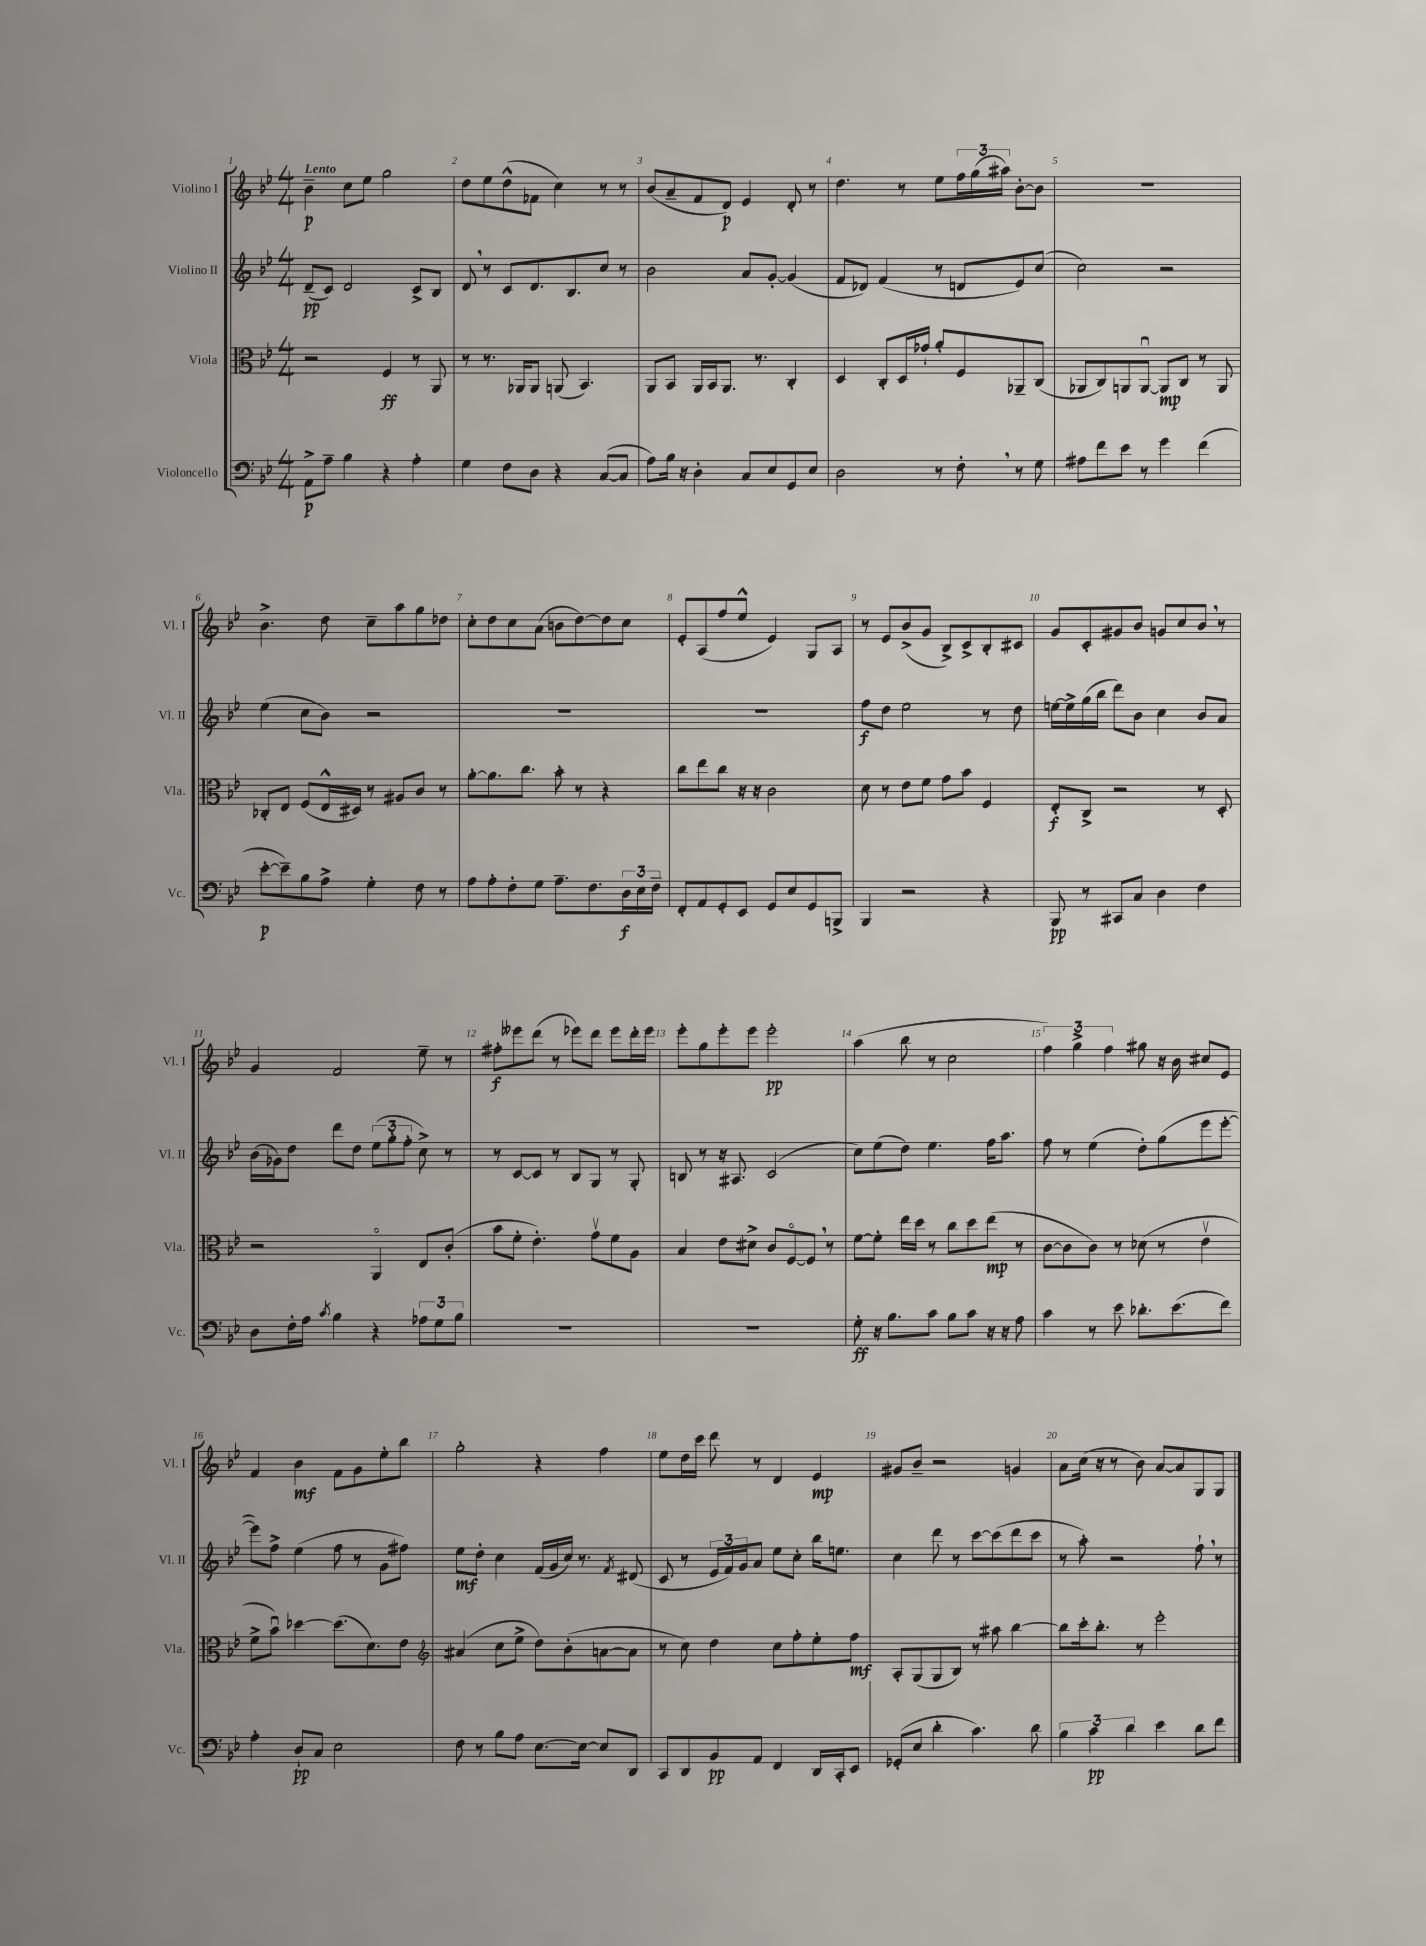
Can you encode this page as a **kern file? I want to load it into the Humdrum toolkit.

**kern	**dynam	**kern	**dynam	**kern	**dynam	**kern	**dynam
*part4	*part4	*part3	*part3	*part2	*part2	*part1	*part1
*staff4	*staff4	*staff3	*staff3	*staff2	*staff2	*staff1	*staff1
*I"Violoncello	*	*I"Viola	*	*I"Violino II	*	*I"Violino I	*
*I'Vc.	*	*I'Vla.	*	*I'Vl. II	*	*I'Vl. I	*
*clefF4	*	*clefC3	*	*clefG2	*	*clefG2	*
*k[b-e-]	*	*k[b-e-]	*	*k[b-e-]	*	*k[b-e-]	*
*M4/4	*	*M4/4	*	*M4/4	*	*M4/4	*
=1	=1	=1	=1	=1	=1	=1	=1
!	!	!	!	!	!	!LO:TX:a:B:t=Lento	!
8AA^\L	p	2r	.	(8d~/L	pp	4b-~\	p
8A~\J	.	.	.	8c/J)	.	.	.
4B-\	.	.	.	2d/	.	8cc\L	.
.	.	.	.	.	.	8ee-\J	.
4r	.	4F/	ff	.	.	2gg\	.
4A'\	.	8r	.	8c^/L	.	.	.
.	.	8AA/	.	8B-/J	.	.	.
=2	=2	=2	=2	=2	=2	=2	=2
4G\	.	8r	.	8d,/	.	8dd\L	.
.	.	8.r	.	8r	.	8ee-\	.
8F\L	.	.	.	8c/L	.	(8dd^^\	.
.	.	16AA-X/KL	.	.	.	.	.
8D\J	.	8AA-/J	.	8.d/	.	8f-X\J	.
4r	.	(8AAn/	.	.	.	4cc\)	.
.	.	.	.	8.B-/	.	.	.
.	.	4.BB-/)	.	.	.	.	.
([8C/L	.	.	.	8cc/J	.	8r	.
8C/J]	.	.	.	8r	.	8r	.
=3	=3	=3	=3	=3	=3	=3	=3
8A\L)	.	8AA/L	.	2b-\	.	(8b-/L	.
16B-\Jk	.	8BB-/J	.	.	.	8a~/	.
16r	.	.	.	.	.	.	.
4D'\	.	16AA/LL	.	.	.	8f/	.
.	.	16BB-/J	.	.	.	.	.
.	.	8.AA/J	.	.	.	8d/J)	p
8C/L	.	.	.	8a/L	.	4e-/	.
.	.	8.r	.	.	.	.	.
8E-/	.	.	.	[8g'/J	.	.	.
8GG/	.	4C'/	.	(4g/]	.	8d'/	.
8E-/J	.	.	.	.	.	8r	.
=4	=4	=4	=4	=4	=4	=4	=4
2D\	.	4D/	.	8f/L	.	4.dd\	.
.	.	.	.	8d-X/J)	.	.	.
.	.	8C'/L	.	(4f/	.	.	.
.	.	16D/L	.	.	.	8r	.
.	.	16g-X`/JJ	.	.	.	.	.
8r	.	8a'/L	.	8r	.	8ee-\L	.
8F',\	.	8F/	.	8dn/L	.	24ff\L	.
.	.	.	.	.	.	(24gg\	.
.	.	.	.	.	.	24aa#X\JJ)	.
8r	.	8AA-X~/	.	8e-/)	.	[8b-'\L	.
8G\	.	(8C/J	.	(8cc/J	.	8b-\J]	.
=5	=5	=5	=5	=5	=5	=5	=5
8A#X\L	.	8AA-X/L	.	2cc\)	.	1r	.
8f\	.	8C/)	.	.	.	.	.
8e-\J	.	8AAn/	.	.	.	.	.
8r	.	[8AAu/J	.	.	.	.	.
4g\	.	8AA/L]	mp	2r	.	.	.
.	.	8C/J	.	.	.	.	.
(4f\	.	8r	.	.	.	.	.
.	.	8AA/	.	.	.	.	.
!!LO:LB:g=z
=6	=6	=6	=6	=6	=6	=6	=6
[8e-'\L	p	8C-X'/L	.	(4ee-\	.	4.b-^\	.
8e-~\])	.	8E-/J	.	.	.	.	.
8B-\	.	(8F/L	.	8cc\L	.	.	.
8A^\J	.	16E-^^/L	.	8b-\J)	.	8dd\	.
.	.	16D#X/JJ)	.	.	.	.	.
4G'\	.	8r	.	2r	.	8cc~\L	.
.	.	8A#X/L	.	.	.	8aa\	.
8F\	.	8c/J	.	.	.	8gg\	.
8r	.	8r	.	.	.	8dd-X\J	.
=7	=7	=7	=7	=7	=7	=7	=7
8A\L	.	[8a'\L	.	1r	.	8cc'\L	.
8A'\	.	8.a\]	.	.	.	8dd\	.
8F'\	.	.	.	.	.	8cc\	.
.	.	8.cc\J	.	.	.	.	.
8G\J	.	.	.	.	.	(8a\J	.
8.A~\L	.	8b-'\	.	.	.	8bn\L	.
.	.	8r	.	.	.	[8dd\)	.
8.F\	.	.	.	.	.	.	.
.	.	4r	.	.	.	8dd\]	.
24D\L	f	.	.	.	.	8cc\J	.
24E-\	.	.	.	.	.	.	.
24F~\JJ	.	.	.	.	.	.	.
=8	=8	=8	=8	=8	=8	=8	=8
8FF'/L	.	8cc\L	.	1r	.	8e-'/L	.
8AA/	.	8ee-\	.	.	.	(8A/	.
8GG'/	.	8cc\J	.	.	.	8ff/	.
8EE-/J	.	16r	.	.	.	8ee-^^/J	.
.	.	16r	.	.	.	.	.
8GG/L	.	2c\	.	.	.	4e-/)	.
8E-/	.	.	.	.	.	.	.
8GG/	.	.	.	.	.	8G/L	.
8BBBn^/J	.	.	.	.	.	8A/J	.
=9	=9	=9	=9	=9	=9	=9	=9
4BBB-/	.	8d\	.	8ff\L	f	8r	.
.	.	8r	.	8dd\J	.	8e-/L	.
2r	.	8e-\L	.	2ee-\	.	(8b-^/	.
.	.	8f\J	.	.	.	8g/J	.
.	.	8g\L	.	.	.	8B-^/L)	.
.	.	8b-\J	.	.	.	8c^/	.
4r	.	4F/	.	8r	.	8B-'/	.
.	.	.	.	8dd\	.	8c#X/J	.
=10	=10	=10	=10	=10	=10	=10	=10
8BBB-/	pp	8E-'/L	f	[16een\LL	.	8g/L	.
.	.	.	.	16ee^\]	.	.	.
8r	.	8C^/J	.	(16gg\	.	8c'/	.
.	.	.	.	16bb-\JJ	.	.	.
8CC#X/L	.	2r	.	8ddd\L)	.	8g#X/	.
8C/J	.	.	.	8b-\J	.	8b-/J	.
4D\	.	.	.	4cc\	.	8gn/L	.
.	.	.	.	.	.	8cc/	.
4F\	.	8r	.	8b-/L	.	8b-,/J	.
.	.	8D'/	.	8a/J	.	8r	.
!!LO:LB:g=z
=11	=11	=11	=11	=11	=11	=11	=11
8D\L	.	2r	.	(16b-\LL	.	4g/	.
.	.	.	.	16g-X\J)	.	.	.
16F'\L	.	.	.	8dd\J	.	.	.
16A\JJ	.	.	.	.	.	.	.
8qc/	.	.	.	.	.	.	.
4B-\	.	.	.	8ddd\L	.	2f/	.
.	.	.	.	8dd\J	.	.	.
4r	.	4AA/	.	(12ee-\L	.	.	.
.	.	.	.	12gg'\	.	.	.
.	.	.	.	12ff'\J	.	.	.
12A-X\L	.	8E-/L	.	8cc^\)	.	8ee-~\	.
12G\	.	.	.	.	.	.	.
.	.	(8c'/J	.	8r	.	8r	.
12B-\J	.	.	.	.	.	.	.
=12	=12	=12	=12	=12	=12	=12	=12
1r	.	8b-\L	.	8r	.	8ff#X'\L	f
.	.	8f'\J	.	[8c/L	.	8eee--X\	.
.	.	4.e-'\)	.	8c/J]	.	(8ddd\J	.
.	.	.	.	8r	.	8r	.
.	.	.	.	8B-/L	.	8eee-X\L)	.
.	.	8gv\L	.	8G/J	.	8ddd\J	.
.	.	8f\	.	8r	.	8eee-\L	.
.	.	8A\J	.	8G'/	.	16ddd'\L	.
.	.	.	.	.	.	16eee-\JJ	.
=13	=13	=13	=13	=13	=13	=13	=13
1r	.	4B-/	.	8Bn/	.	8eee-'\L	.
.	.	.	.	8r	.	8gg\	.
.	.	8e-\L	.	16r	.	8eee-'\	.
.	.	.	.	8.A#X/	.	.	.
.	.	8d#X^\J	.	.	.	8eee-\J	.
.	.	8c/L	.	(2c/	.	2eee-'\	pp
.	.	[8F/	.	.	.	.	.
.	.	8F,/J]	.	.	.	.	.
.	.	8r	.	.	.	.	.
=14	=14	=14	=14	=14	=14	=14	=14
8G'\	ff	[8f\L	.	8cc\L)	.	(4aa\	.
16r	.	8f'\J]	.	(8ee-\	.	.	.
8.B-\L	.	.	.	.	.	.	.
.	.	16ee-\LL	.	8dd\J)	.	8bb-\	.
.	.	16dd\JJ	.	.	.	.	.
8c\J	.	8r	.	4.ee-\	.	8r	.
8B-\L	.	8cc\L	.	.	.	2cc\	.
8c\J	.	8dd\	.	.	.	.	.
16r	.	(8ee-\J	mp	16ff\KL	.	.	.
16r	.	.	.	8.aa\J	.	.	.
8A\	.	8r	.	.	.	.	.
=15	=15	=15	=15	=15	=15	=15	=15
4c\	.	[8c\L	.	8ff\	.	6ff\)	.
.	.	8c\]	.	8r	.	.	.
.	.	.	.	.	.	6gg^\	.
8r	.	8c\J)	.	(4ee-\	.	.	.
.	.	.	.	.	.	6ff\	.
8e-\	.	8r	.	.	.	.	.
8.d-X'\L	.	(8d-X\	.	8dd'\L)	.	8gg#X\	.
.	.	8r	.	(8gg\	.	16r	.
(8.e-\	.	.	.	.	.	16b-\	.
.	.	4e-v\	.	8eee-\	.	8cc#X/L	.
8f\J)	.	.	.	[8eee-'\J	.	8e-/J	.
!!LO:LB:g=z
=16	=16	=16	=16	=16	=16	=16	=16
4A'\	.	8f^\L	.	8eee-\L])	.	4f/	.
.	.	8b-u\J)	.	8ff^\J	.	.	.
8D`/L	pp	[4dd-X\	.	(4ee-\	.	4b-\	mf
8C/J	.	.	.	.	.	.	.
2E-\	.	(8.dd-\L]	.	8ff\	.	8f\L	.
.	.	.	.	8r	.	8g\	.
.	.	8.d\)	.	.	.	.	.
.	.	.	.	8g\L	.	8ee-'\	.
.	.	8e-\J	.	8ff#X\J)	.	8bb-\J	.
=17	=17	=17	=17	=17	=17	=17	=17
*	*	*clefG2	*	*	*	*	*
8F\	.	(4a#X/	.	8ee-\L	mf	2gg'\	.
8r	.	.	.	8dd'\J	.	.	.
8B-\L	.	8cc\L	.	4cc\	.	.	.
8A\J	.	8ee-^\J	.	.	.	.	.
[8.E-\L	.	8dd\L)	.	(16f/LL	.	4r	.
.	.	.	.	16g/	.	.	.
.	.	(8b-'\	.	16cc/JJ)	.	.	.
16E-\Jk_	.	.	.	8.r	.	.	.
8E-/L]	.	[8an\	.	.	.	4ff\	.
.	.	.	.	8qf/	.	.	.
8DD/J	.	8a\J]	.	(8d#X/	.	.	.
=18	=18	=18	=18	=18	=18	=18	=18
8CC/L	.	8r	.	8c/	.	8ee-\L	.
8DD/	.	8cc\)	.	8r	.	16dd\L	.
.	.	.	.	.	.	16ccc\JJ	.
8BB-/	pp	4dd\	.	24e-/LL	.	8ddd\	.
.	.	.	.	24f/)	.	.	.
.	.	.	.	24g/J	.	.	.
8AA/J	.	.	.	8a/J	.	8r	.
4FF/	.	8cc\L	.	8ee-\L	.	4d/	.
.	.	8ff'\	.	8cc'\J	.	.	.
16DD/LL	.	8ee-'\	.	16bb-\KL	.	4e-/	mp
16CC'/J	.	.	.	8.een\J	.	.	.
8EE-/J	.	8ff\J	mf	.	.	.	.
=19	=19	=19	=19	=19	=19	=19	=19
(8GG-X'/L	.	8A'/L	.	4cc\	.	8g#X/L	.
8E-/J	.	(8G/	.	.	.	8b-~/J	.
4d'\	.	8G/	.	8ddd\	.	2r	.
.	.	8B-/J)	.	8r	.	.	.
4.c\)	.	8r	.	[8ccc\L	.	.	.
.	.	8aa#X\	.	(8ccc\]	.	.	.
.	.	[4bb-\	.	8ddd\	.	4gn/	.
8d\	.	.	.	8ccc\J	.	.	.
=20	=20	=20	=20	=20	=20	=20	=20
6B-\	.	8bb-\L]	.	8r	.	8a\L	.
.	.	16ccc'\k	.	8aa'\)	.	(16cc\Jk	.
6c\	pp	.	.	.	.	.	.
.	.	8.bb-'\J	.	.	.	16r	.
.	.	.	.	2r	.	8r	.
6d\	.	.	.	.	.	.	.
.	.	8r	.	.	.	8b-\)	.
4e-\	.	2eee-'\	.	.	.	[8a/L	.
.	.	.	.	.	.	8a/]	.
8d\L	.	.	.	8ff`,\	.	8G/	.
8f\J	.	.	.	8r	.	8G/J	.
==	==	==	==	==	==	==	==
*-	*-	*-	*-	*-	*-	*-	*-
